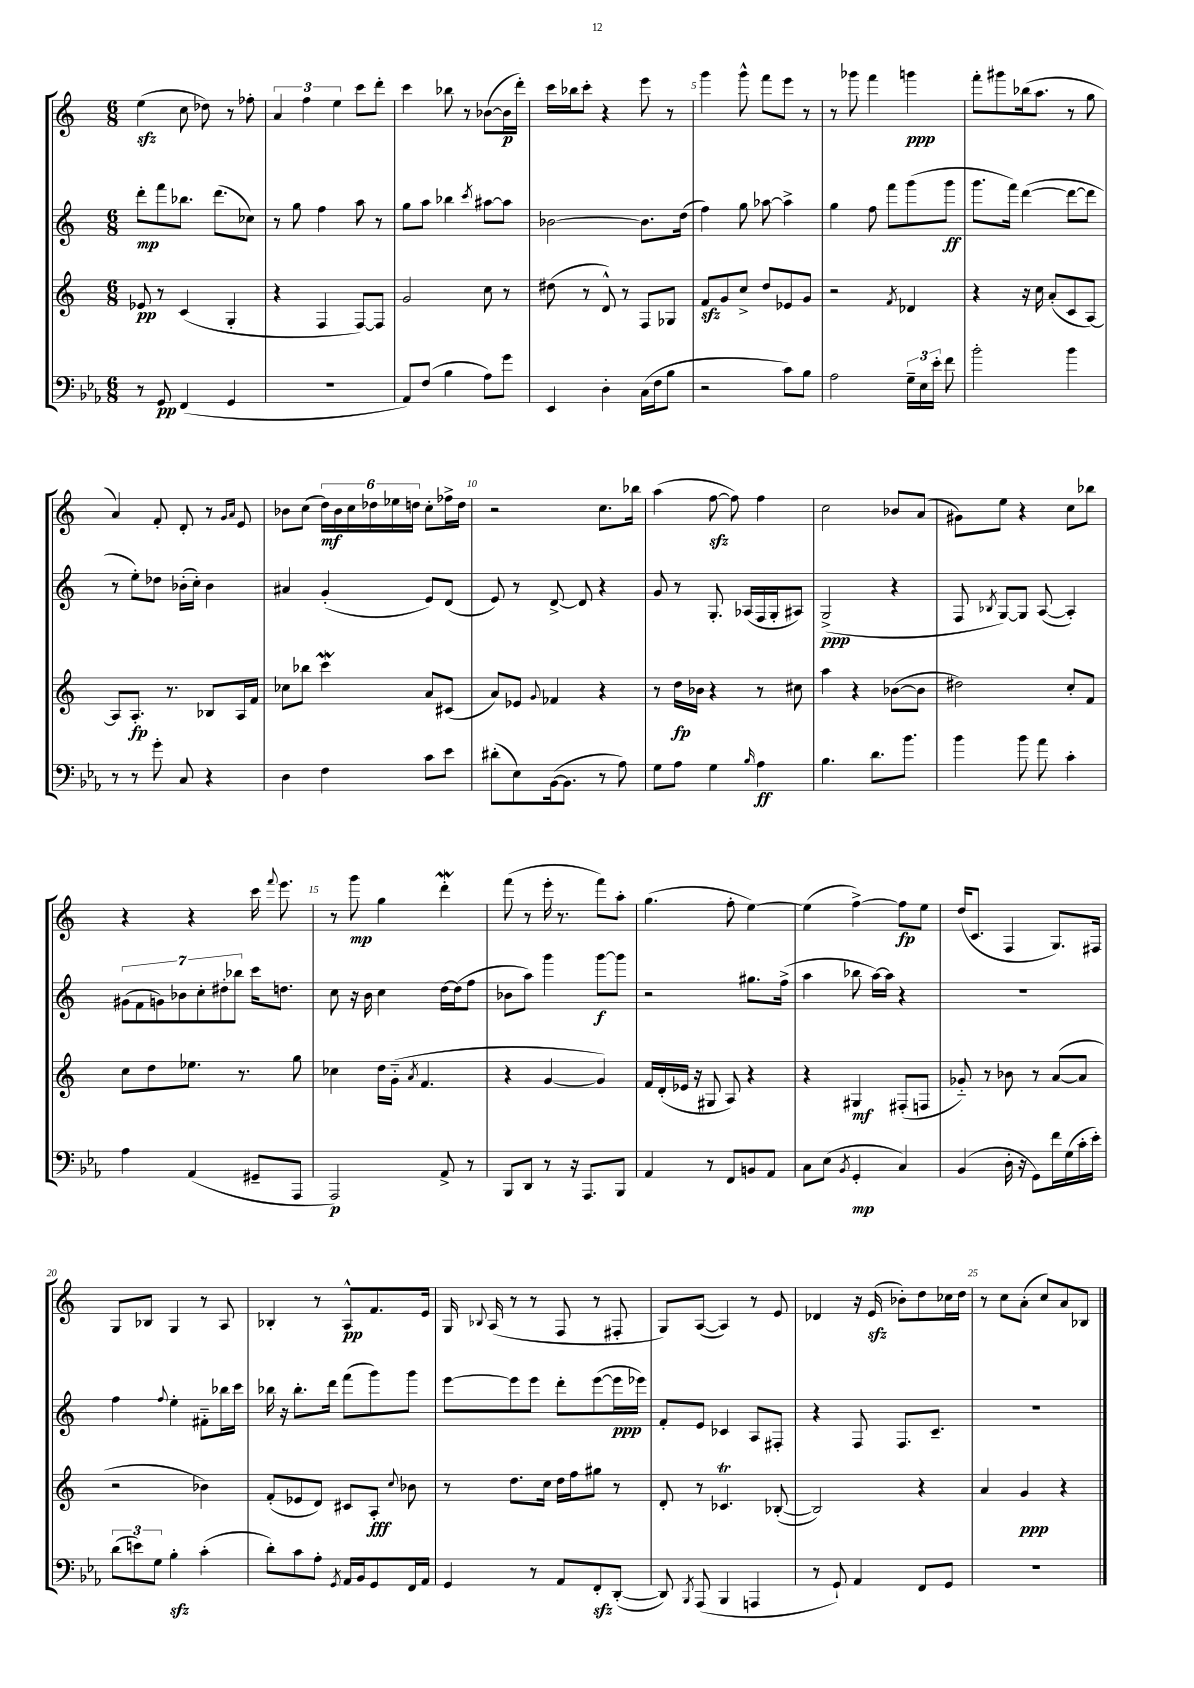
<<
\new StaffGroup <<
\new Staff = "s0" {
    \clef treble \key c \major \numericTimeSignature \time 6/8
    \autoBeamOff e''4\sfz( c''8 des''8) r8 fes''8-. |
    \tuplet 3/2 { a'4 f''4 e''4 } c'''8[ d'''8]-. |
    c'''4 bes''8 r8 bes'8[~( bes'16\p d'''16]-.) |
    c'''16[ bes''16 c'''8]-. r4 e'''8 r8 |
    g'''4 g'''8-^ f'''8[ e'''8] r8 |
    r8 ges'''8 f'''4 g'''4\ppp |
    f'''8[-. gis'''8 bes''16( a''8.] r8 g''8 |
    a'4) f'8-. d'8-. r8 \grace { g'16[ a'16] } e'8 |
    bes'8[ c''8]( \tuplet 6/4 { d''16[\mf) bes'16 c''16 des''16 ees''16 d''16] } c''8[-. fes''16-> d''16] |
    r2 c''8.[ bes''16] |
    a''4( f''8~\sfz f''8) f''4 |
    c''2 bes'8[ a'8]( |
    gis'8[) e''8] r4 c''8[ bes''8] |
    r4 r4 c'''16 \appoggiatura { f'''8 } e'''8. |
    r8 g'''8\mp g''4 d'''4-.\mordent |
    f'''8( r8 e'''16-. r8. f'''8[) a''8]-. |
    g''4.( f''8-. e''4~) |
    e''4( f''4~->) f''8[\fp e''8] |
    d''16[( c'8.] f4 g8.[) fis16] |
    g8[ bes8] g4 r8 a8 |
    bes4-. r8 a8[-^\pp f'8. e'16] |
    g16 \appoggiatura { bes8 } a16( r8 r8 f8 r8 fis8-. |
    g8[) a8]~( a4) r8 e'8 |
    des'4 r16 e'16\sfz( bes'8[-.) d''8 ces''16 d''16] |
    r8 c''8[ a'8]-.( c''8[) a'8 bes8] \bar "|." |
}
\new Staff = "s1" {
    \clef treble \key c \major \numericTimeSignature \time 6/8
    \autoBeamOff d'''8[-.\mp f'''8 bes''8.] d'''8.[( ces''8]) |
    r8 g''8 f''4 a''8 r8 |
    g''8[ a''8] bes''4 \acciaccatura { c'''8 } ais''8[~ ais''8] |
    bes'2~ bes'8.[ d''16]( |
    f''4) g''8 aes''8~ aes''4-> |
    g''4 f''8 f'''8[ g'''8( g'''8]\ff |
    g'''8.[ f'''16]) d'''4~( d'''8[~ d'''8] |
    r8 e''8[-.) des''8] bes'16[-.( c''16]-.) bes'4 |
    ais'4 g'4-.( e'8[) d'8]( |
    e'8) r8 d'8~-> d'8 r4 |
    g'8 r8 g8.-. aes16[( f16 g16-. ais8]) |
    g2->\ppp( r4 |
    f8 \acciaccatura { bes8 } g8[~) g8] a8~( a4-.) |
    \tuplet 7/4 { gis'8[( f'8 g'8) bes'8 c''8-. dis''8-. bes''8] } c'''16[ d''8.] |
    c''8 r16 b'16 c''4 d''16[~ d''16( f''8] |
    bes'8[ a''8]) g'''4 g'''8[~\f g'''8] |
    r2 gis''8.[ f''16]->( |
    a''4 bes''8 a''16[~) a''16] r4 |
    R2. |
    f''4 \appoggiatura { f''8 } e''4-. fis'8[-_ bes''16 c'''16] |
    bes''16 r16 bes''8.[-. d'''16] f'''8[( g'''8) g'''8] |
    e'''8[~ e'''8 e'''8] d'''8[-. e'''8~( e'''16\ppp ees'''16]) |
    f'8[-. e'8] ces'4 a8[ fis8]-. |
    r4 f8 f8.[ c'8.]-- |
    R2. \bar "|." |
}
\new Staff = "s2" {
    \clef treble \key c \major \numericTimeSignature \time 6/8
    \autoBeamOff ees'8\pp r8 c'4( g4-. |
    r4 f4 f8[~) f8] |
    g'2 c''8 r8 |
    dis''8( r8 d'8-^) r8 f8[ ges8] |
    f'8[\sfz g'8 c''8]-> d''8[ ees'8 g'8] |
    r2 \acciaccatura { f'8 } des'4 |
    r4 r16 c''16 a'8[-.( c'8 a8]~) |
    a8[ a8.]-.\fp r8. bes8[ a16 f'16] |
    ces''8[ bes''8] c'''4\mordent a'8[ cis'8]( |
    a'8[) ees'8] \appoggiatura { g'8 } fes'4 r4 |
    r8 d''16[\fp bes'16] r4 r8 cis''8 |
    a''4 r4 bes'8[~( bes'8] |
    dis''2) c''8[-. f'8] |
    c''8[ d''8 ees''8.] r8. g''8 |
    ces''4 d''16[ g'16]-_( \acciaccatura { a'8 } f'4. |
    r4 g'4~ g'4) |
    f'16[ d'16-.( ees'16] r16 gis8 a8) r4 |
    r4 gis4\mf fis8[-.( f8] |
    ges'8-_) r8 bes'8 r8 a'8[~( a'8] |
    r2 bes'4) |
    f'8[-.( ees'8 d'8]) cis'8[ a8]-.\fff \appoggiatura { c''8 } bes'8 |
    r8 d''8.[ c''16] d''16[ f''16 gis''8] r8 |
    d'8-. r8 ces'4.\trill bes8~-.( |
    bes2) r4 |
    a'4 g'4\ppp r4 \bar "|." |
}
\new Staff = "s3" {
    \clef bass \key ees \major \numericTimeSignature \time 6/8
    \autoBeamOff r8 g,8\pp f,4( g,4 |
    R2. |
    aes,8[) f8]( bes4 aes8[) g'8] |
    ees,4 d4-. c16[( f16 bes8] |
    r2 c'8[) bes8] |
    aes2 \tuplet 3/2 { g16[-- ees16 ees'16]-. } f'8 |
    bes'2-. bes'4 |
    r8 r8 g'8-. c8 r4 |
    d4 f4 c'8[ ees'8] |
    dis'8[-.( ees8) bes,16~( bes,8.] r8 aes8) |
    g8[ aes8] g4 \grace { bes16 } aes4\ff |
    bes4. d'8.[ bes'8.] |
    bes'4 bes'8 aes'8 c'4-. |
    aes4 aes,4( gis,8[-- aes,,8] |
    aes,,2\p) aes,8-> r8 |
    bes,,8[ d,8] r8 r16 aes,,8.[ bes,,8] |
    aes,4 r8 f,8[ b,8 aes,8] |
    c8[ ees8]( \acciaccatura { bes,8 } g,4-.\mp c4) |
    bes,4( d16-. r16 g,8[) f'16 g16( c'16-. ees'16]-.) |
    \tuplet 3/2 { d'8[( e'8) g8] } bes4-.\sfz c'4-.( |
    d'8[-.) c'8 aes8]-. \acciaccatura { g,8 } aes,16[ bes,16 g,8 f,16 aes,16] |
    g,4 r8 aes,8[ f,8-.\sfz d,8]~-.( |
    d,8) \acciaccatura { bes,,8 } aes,,8( bes,,4 a,,4 |
    r8 g,8-!) aes,4 f,8[ g,8] |
    R2. \bar "|." |
}
>>
>>
\layout { \context { \Score \override BarNumber.break-visibility = ##(#f #t #t) barNumberVisibility = #(every-nth-bar-number-visible 5) } }
